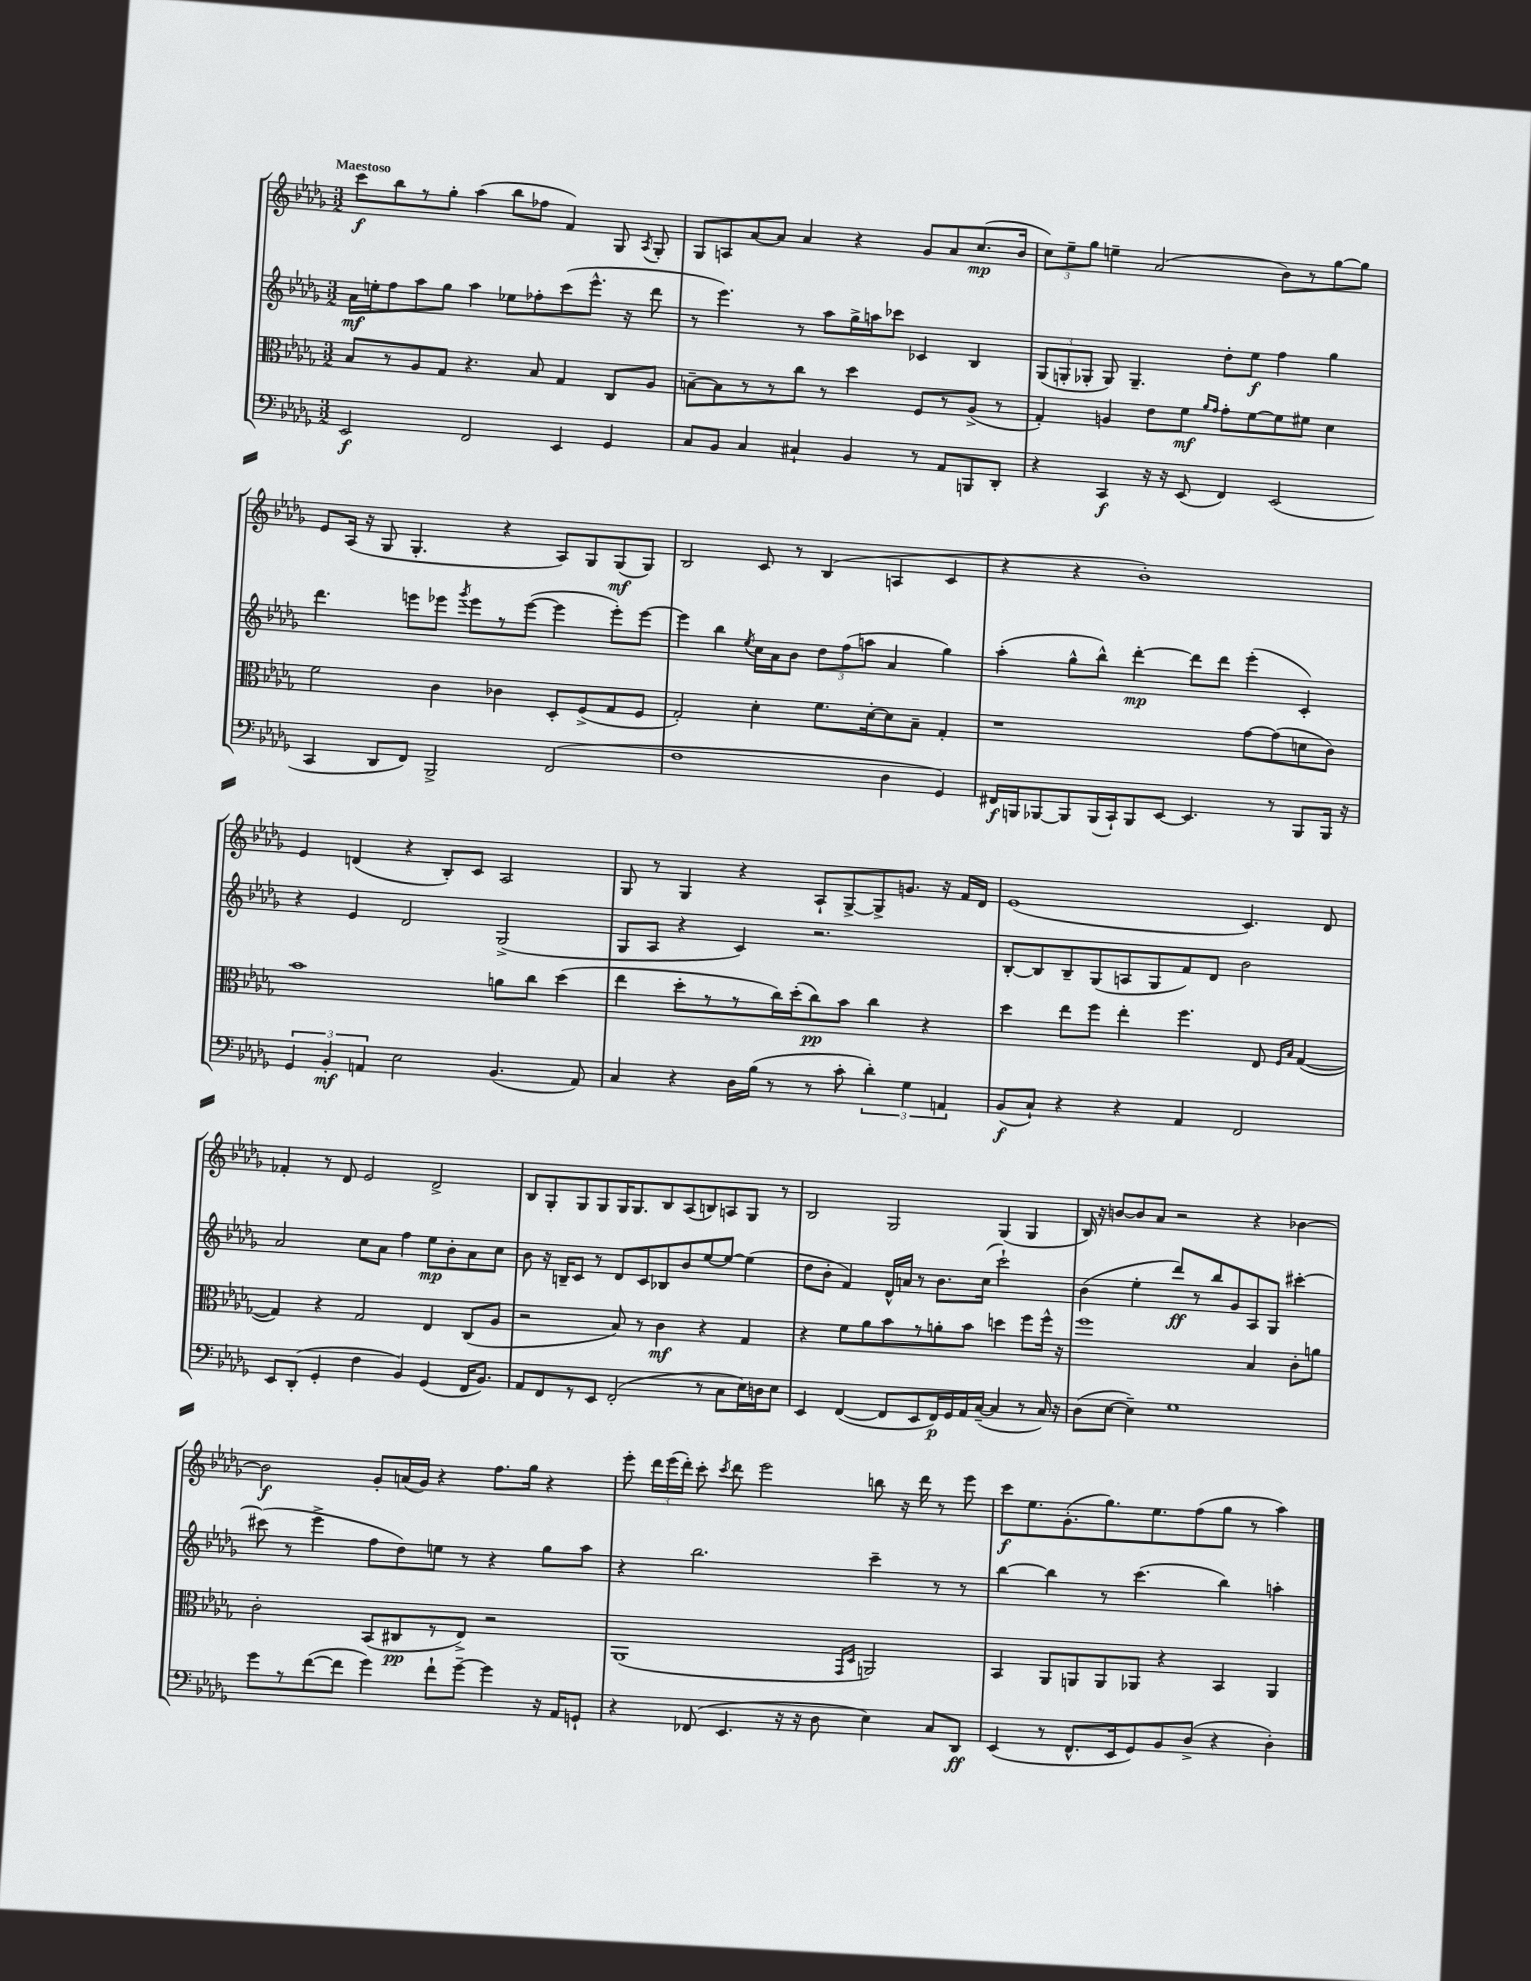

**kern	**kern	**kern	**kern
*staff4	*staff3	*staff2	*staff1
*clefF4	*clefC3	*clefG2	*clefG2
*k[b-e-a-d-g-]	*k[b-e-a-d-g-]	*k[b-e-a-d-g-]	*k[b-e-a-d-g-]
*M3/2	*M3/2	*M3/2	*M3/2
2EE-/	8B-/L	16a-\LL	8ccc\L
.	.	16ee'\J	.
.	8r	8ff\	8bb-\
.	8A-/	8aa-\	8r
.	8G-/J	8gg-\J	8gg-'\J
2FF/	4.r	4aa-\	(4aa-\
.	.	8ee-\L	8bb-\L
.	8B-/	8ff-'\	8ff-\J
4EE-/	4G-/	(8ccc\	4f/)
.	.	8.eee-^^\J	.
4GG-/	8C/L	.	8G-/
.	.	16r	.
.	.	.	8qA-/
.	8A-/J	8ddd-\	8G-'/
=	=	=	=
8C/L	[8B~\L	8r	8G-/L
8BB-/J	8B\]	4.eee-\)	8A/
4C/	8r	.	[8a-/
.	8r	.	8a-/]J
4C#`/	8cc\J	8r	4a-/
.	8r	8aa-\L	.
4BB-/	4dd-\	16gg-^\L	4r
.	.	16aa\J	.
.	.	8ccc-\J	.
8r	8F/L	4c-/	8g-/L
8AA-/L	8r	.	8a-/
8BBB/	(8A-^/J	4B-/	(8.cc/
8DD-'/J	8r	.	.
.	.	.	16b-/Jk
=	=	=	=
4r	4G-'/)	(12G-/L	12cc\L)
.	.	12G'/	12ee-~\
.	.	12G-'/J	12gg-\J
4CC/	4A/	8G-/)	4ee~\
.	.	4.G-~/	.
16r	8e-\L	.	(2a-/
16r	.	.	.
(8EE-/	8f\J	.	.
.	16qqa-/LL	.	.
.	16qqg-/JJ	.	.
4FF/)	8g-'\L	8dd-'\L	.
.	[8f\	8ee-\J	.
(2EE-/	8f\]	4ff\	8b-\L)
.	8f#\J	.	8r
.	4d-\	4gg-\	[8gg-\
.	.	.	8gg-\]J
=	=	=	=
4CC/	2f\	4.ddd-\	8e-/L
.	.	.	(16A-/Jk
.	.	.	16r
8DD-/L	.	.	8G-/
8FF/J)	.	8eee\L	4.G-'/
2BBB-^/	4c\	8eee-\J	.
.	.	8qggg-/	.
.	.	8eee-\L	.
.	4c-\	8r	4r
.	.	([8eee-\J	.
(2FF/	8D-'/L	4eee-\]	8A-/L)
.	(8F^/	.	8G-/
.	8G-/	8eee-'\L)	(8G-/
.	8F/J	[8eee-\J	8G-/J)
=	=	=	=
1F	2G-'/)	4eee-\]	2B-/
.	.	4bb-\	.
.	.	8qee-/	.
.	4d-'\	16cc\LL	8c/
.	.	16a-\J	.
.	.	8b-\J	8r
.	8.f\L	12dd-\L	(4B-/
.	.	(12ff\	.
.	.	12aa\J	.
.	[16d-'\k	.	.
4D-\	8d-\]	4a-/	4A/
.	8B-~\J	.	.
4GG-/)	4G-'/	4gg-\)	4c/
=	=	=	=
16FF#/LL	1r	(4aa-'\	4r
16BBB/J	.	.	.
[8BBB-/	.	.	.
8BBB-/]	.	8gg-^^\L	4r
(16BBB-/L	.	8bb-^^\J)	.
16CC`/J)	.	.	.
8BBB-/	.	[4ddd-'\	1b-')
[8EE-/J	.	.	.
4.EE-/]	.	8ddd-\]L	.
.	.	8ddd-\J	.
.	[8g-\L	(4eee-'\	.
8r	(8g-\]	.	.
8BBB-/L	8d\	4c'/)	.
16BBB-/Jk	8c\J)	.	.
16r	.	.	.
=	=	=	=
6GG-/	1b-	4r	4e-/
6BB-'/	.	.	.
.	.	4e-/	(4d/
6AA/	.	.	.
2E-\	.	2d-/	4r
.	.	.	8B-'/L)
.	.	.	8c/J
(4.BB-/	8a\L	(2G-^/	2A-/
.	8cc\J	.	.
.	(4dd-\	.	.
8AA/)	.	.	.
=	=	=	=
4C/	4ee-\	8G-/L	8G-/
.	.	8A-/J	8r
4r	8dd-'\L	4r	4G-/
.	8r	.	.
16D-\LL	8r	4c/)	4r
(16B-\JJ	.	.	.
8r	16cc\L)	.	.
.	(16dd-'\J	.	.
8r	8cc\)	2.r	8A-`/L
8c'\	8b-\J	.	[8G-^/
6d-'\)	4cc\	.	8G-^/]
.	.	.	8.g/J
6G-\	.	.	.
.	4r	.	.
.	.	.	16r
6AA/	.	.	.
.	.	.	16f/LL
.	.	.	16d-/JJ
=	=	=	=
(8BB-/L	4dd-\	[8B-'/L	(1e-
8C`/J)	.	8B-/]	.
4r	8ee-\L	8B-~/	.
.	8ff\J	(8G-/	.
4r	4ee-'\	8A/	.
.	.	8G-/	.
4AA-/	4.ff\	8f/)	.
.	.	8d-/J	.
2FF/	.	2b-\	4.c/)
.	8E-/	.	.
.	16qqF/LL	.	.
.	16qqB-/JJ	.	.
.	([4G-/	.	.
.	.	.	8d-/
=	=	=	=
8EE-/L	4G-/])	2a-/	4f-'/
(8DD-'/J	.	.	.
4GG-'/	4r	.	8r
.	.	.	8d-/
4F\	2G-/	8cc\L	2e-/
.	.	8a-\J	.
4BB-/)	.	4ff\	.
(4GG-/	4E-/	8ee-\L	2d-^/
.	.	8b-'\	.
16FF/LK	(8C/L	8a-\	.
8.BB-/J)	.	.	.
.	8A-/J	8cc\J	.
=	=	=	=
8AA-/L	2r	8b-\	8B-/L
8FF/	.	16r	8G-'/
.	.	16B~/LK	.
8r	.	8c/J	8G-/
8EE-/J	.	8r	8G-/
(2FF'/	8B-/)	8d-/L	16G-/K
.	.	.	8.G-/
.	8r	8c/	.
.	4c\	8B-/	8B-/
.	.	8b-/	(8A-/
8r	4r	[8ee-/	8B/)
8C\L	.	8ee-/_J	8A/
16E-\L)	4G-/	(4ee-\]	8G-/J
16D\J	.	.	.
8E-\J	.	.	8r
=	=	=	=
4EE-/	4r	8dd-\L	2B-/
.	.	8b-'\J	.
([4FF/	8f\L	4f/)	.
.	8a-\	.	.
8FF/]L	8b-\	16d-^^/LL	2G-/
.	.	16a/JJ	.
8EE-/	8r	8r	.
16FF/L)	8a'\	8.b-\L	.
16GG-/	.	.	.
16AA-/	8b-\J	.	.
([16C~/JJ	.	(16cc\Jk	.
4C/]	4dd\	2ccc`\)	(4G-/
8r	8ff\L	.	4G-/
16C/)	16ff^^\Jk	.	.
16r	16r	.	.
=	=	=	=
(8D-\L	1ff	(4b-\	16B-/)
.	.	.	16r
[8E-\J	.	.	[8b/L
4E-~\])	.	4ee-'\	8b/]
.	.	.	8a-/J
1G-	.	8ddd-/L)	2r
.	.	8r	.
.	.	8bb-/	.
.	.	8g-/	.
.	4B-/	8A-/	4r
.	.	8G-/J	.
.	8c'\L	[4ccc#'\	[4b-\
.	8a\J	.	.
=	=	=	=
8g-\L	2c'\	(8ccc#\]	2b-\]
8r	.	8r	.
([8f\	.	4eee-^\	.
8f\]J	.	.	.
4g-\)	(8BB-/L	8ff\L	8g-'/L
.	8C#/	8dd-\)	(16a/L
.	.	.	16g-/JJ)
8f`\L	8r	8ee\J	4r
[8g-~\J	8E-^/J)	8r	.
4g-\]	2r	4r	8.ff\L
.	.	.	16gg-\Jk
16r	.	8gg-\L	4r
16AA-/LK	.	.	.
8GG`/J	.	8aa-\J	.
=	=	=	=
4r	(1AA-	4r	8eee-'\
.	.	.	24ddd-\LL
.	.	.	(24eee-\
.	.	.	24ddd-'\JJ)
(8FF-/	.	2.bb-\	8ccc'\
.	.	.	8qccc/
4.EE-/	.	.	8ddd-\
.	.	.	2eee-\
16r	.	.	.
16r	.	.	.
8D-\	.	.	.
.	16qqGG-/LL	.	.
.	16qqD-/JJ	.	.
4E-\)	2AA/)	4ccc~\	8bb\
.	.	.	16r
.	.	.	16ddd-\
8C/L	.	8r	8r
8DD-/J	.	8r	8eee-\
=	=	=	=
(4EE-/	4BB-/	[4bb-\	8ccc\L
.	.	.	8.ee-\
8r	8AA-/L	4bb-\]	.
.	.	.	(8.g-'\
8.FF^^/L	8AA/	.	.
.	8AA/	8r	8.gg-\)
16EE-/k	.	.	.
8GG-/)	8AA-/J	(4.ccc\	.
.	.	.	8.ee-\
8BB-/	4r	.	.
(8D-^/J	.	.	(8ff\
4r	4BB-/	4bb-\)	8gg-\J
.	.	.	8r
4D-'\)	4AA-/	4aa'\	4aa-\)
==	==	==	==
*-	*-	*-	*-
